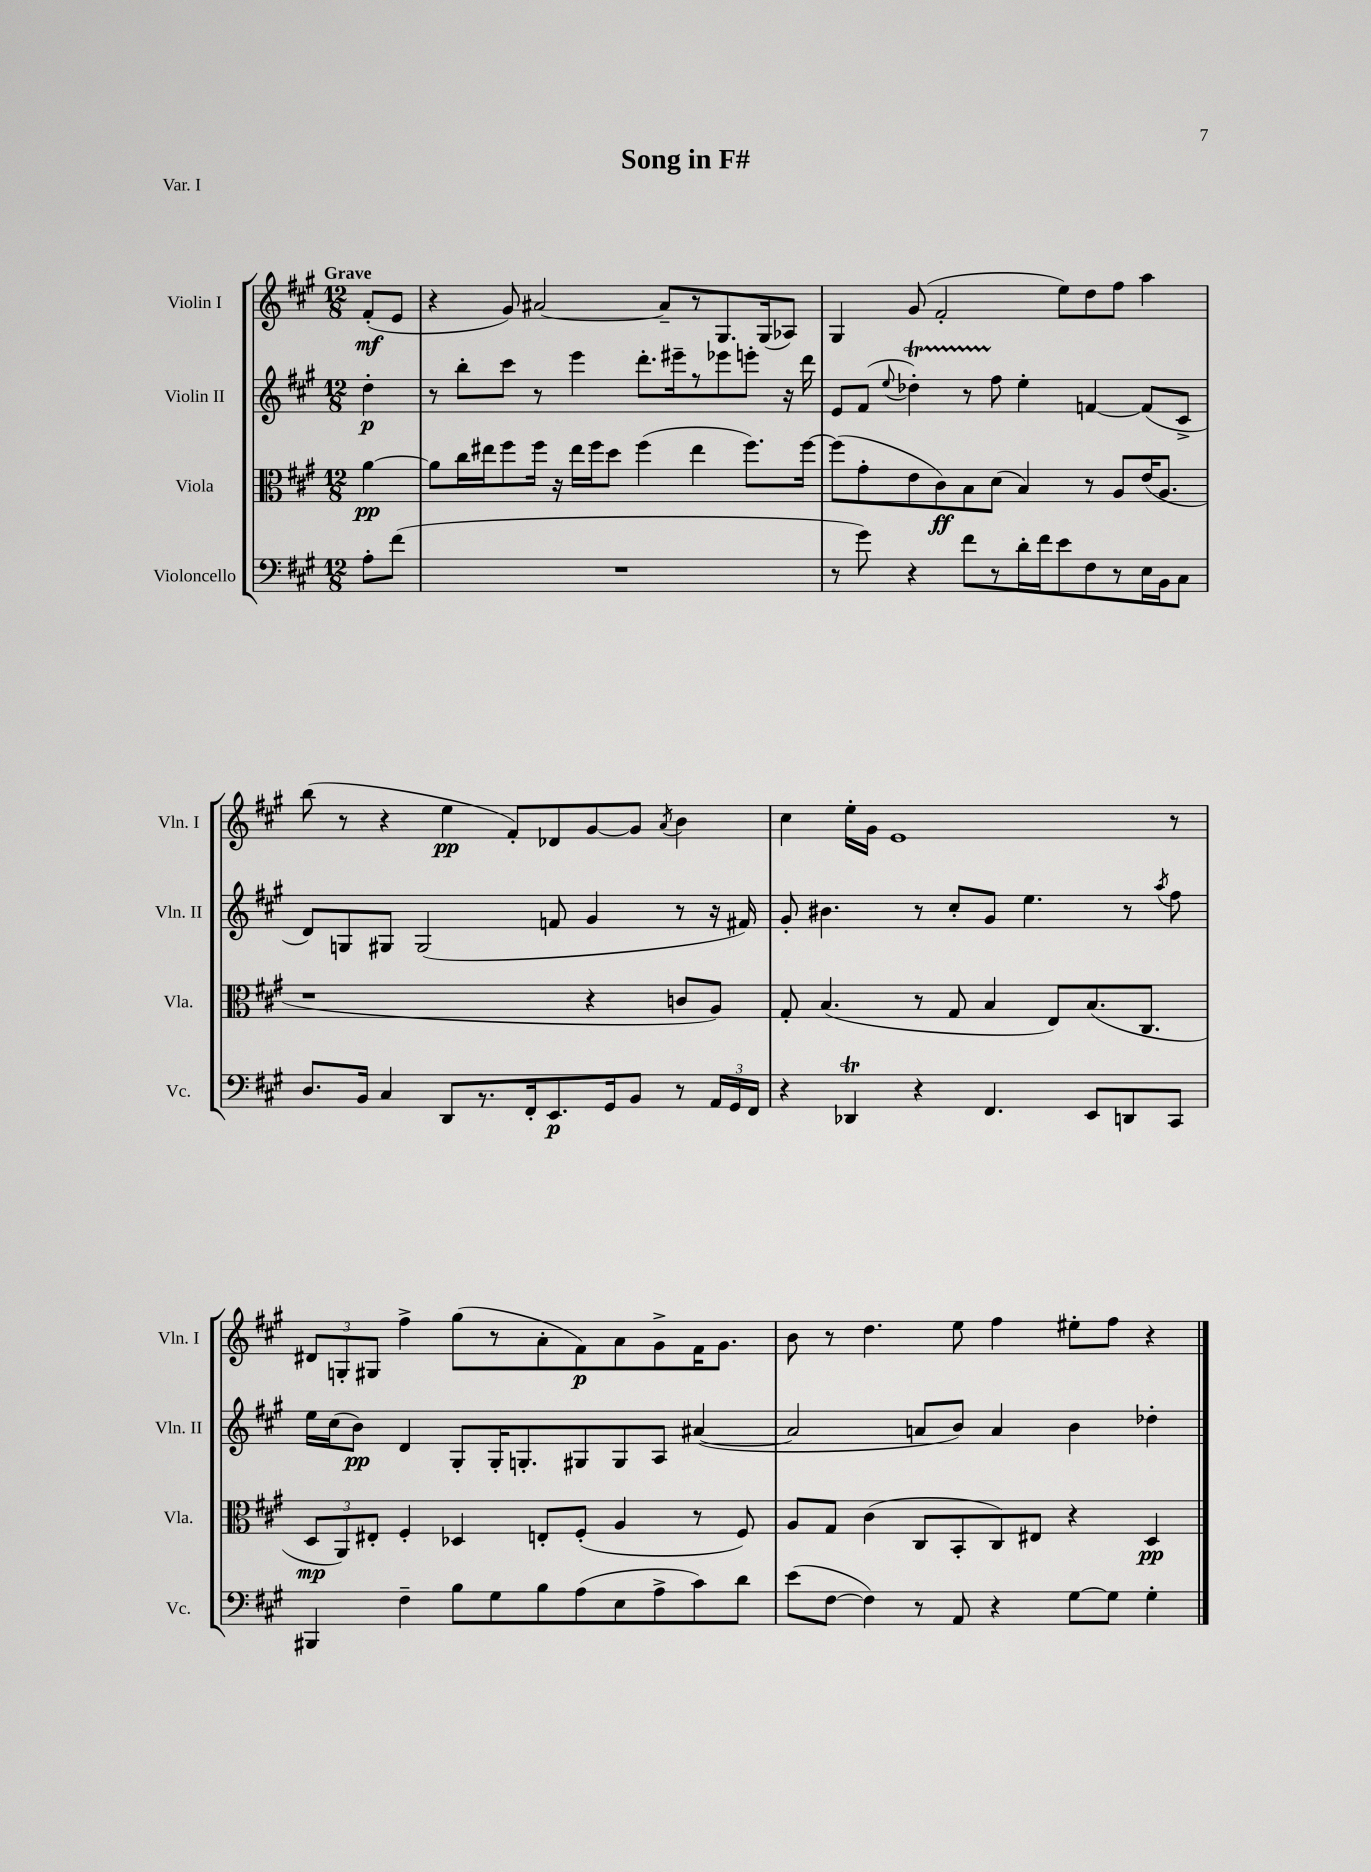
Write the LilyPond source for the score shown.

\header { title = "Song in F#" piece = "Var. I" }
<<
\new StaffGroup <<
\new Staff = "s0" \with { instrumentName = "Violin I" shortInstrumentName = "Vln. I" } {
    \clef treble \key a \major \numericTimeSignature \time 12/8 \partial 4 \tempo "Grave"
    \autoBeamOff fis'8[-.\mf( e'8] |
    r4 gis'8) ais'2~ ais'8[-- r8 gis8. gis16( aes8]) |
    gis4 gis'8( fis'2-. e''8[) d''8 fis''8] a''4 |
    b''8( r8 r4 e''4\pp fis'8[-.) des'8 gis'8~ gis'8] \acciaccatura { a'8 } b'4 |
    cis''4 e''16[-. gis'16] e'1 r8 |
    \tuplet 3/2 { dis'8[ g8-. gis8] } fis''4-> gis''8[( r8 a'8-. fis'8\p) a'8 gis'8-> fis'16 gis'8.] |
    b'8 r8 d''4. e''8 fis''4 eis''8[-. fis''8] r4 \bar "|." |
}
\new Staff = "s1" \with { instrumentName = "Violin II" shortInstrumentName = "Vln. II" } {
    \clef treble \key a \major \numericTimeSignature \time 12/8 \partial 4
    \autoBeamOff d''4-.\p |
    r8 b''8[-. cis'''8] r8 e'''4 d'''8.[-. eis'''16-- r8 ees'''8 e'''8]-. r16 d'''16 |
    e'8[ fis'8]( \appoggiatura { e''8 } des''4-.\startTrillSpan) r8 fis''8\stopTrillSpan e''4-. f'4~ f'8[( cis'8]-> |
    d'8[) g8 gis8] gis2( f'8 gis'4 r8 r16 fis'16) |
    gis'8-. bis'4. r8 cis''8[-. gis'8] e''4. r8 \acciaccatura { a''8 } fis''8 |
    e''16[ cis''16( b'8]\pp) d'4 gis8[-. gis16-. g8.-. gis8 gis8 a8] ais'4~( |
    ais'2 a'8[ b'8]) a'4 b'4 des''4-. \bar "|." |
}
\new Staff = "s2" \with { instrumentName = "Viola" shortInstrumentName = "Vla." } {
    \clef alto \key a \major \numericTimeSignature \time 12/8 \partial 4
    \autoBeamOff a'4~\pp |
    a'8[ cis''16 eis''16 fis''8 fis''16] r16 eis''16[ fis''16 d''8] fis''4( eis''4 fis''8.[) fis''16]~ |
    fis''8[( gis'8-. e'8 cis'8\ff) b8 d'8]( b4) r8 a8[ e'16( a8.] |
    r1 r4 c'8[ a8]) |
    gis8-. b4.( r8 gis8 b4 e8[) b8.( cis8.] |
    \tuplet 3/2 { d8[\mp a,8) eis8]-. } fis4-. des4 e8[-. fis8]-.( a4 r8 fis8) |
    a8[ gis8] cis'4( cis8[ b,8-. cis8) eis8] r4 d4\pp \bar "|." |
}
\new Staff = "s3" \with { instrumentName = "Violoncello" shortInstrumentName = "Vc." } {
    \clef bass \key a \major \numericTimeSignature \time 12/8 \partial 4
    \autoBeamOff a8[-. fis'8]( |
    R1. |
    r8 gis'8) r4 fis'8[ r8 d'16-. fis'16 e'8 fis8 r8 e16 b,16 cis8] |
    d8.[ b,16] cis4 d,8[ r8. fis,16-. e,8.\p gis,16 b,8] r8 \tuplet 3/2 { a,16[ gis,16 fis,16] } |
    r4 des,4\trill r4 fis,4. e,8[ d,8 cis,8] |
    bis,,4 fis4-- b8[ gis8 b8 a8( e8 a8-> cis'8) d'8] |
    e'8[( fis8]~ fis4) r8 a,8 r4 gis8[~ gis8] gis4-. \bar "|." |
}
>>
>>
\layout { \context { \Score \remove "Bar_number_engraver" } }
